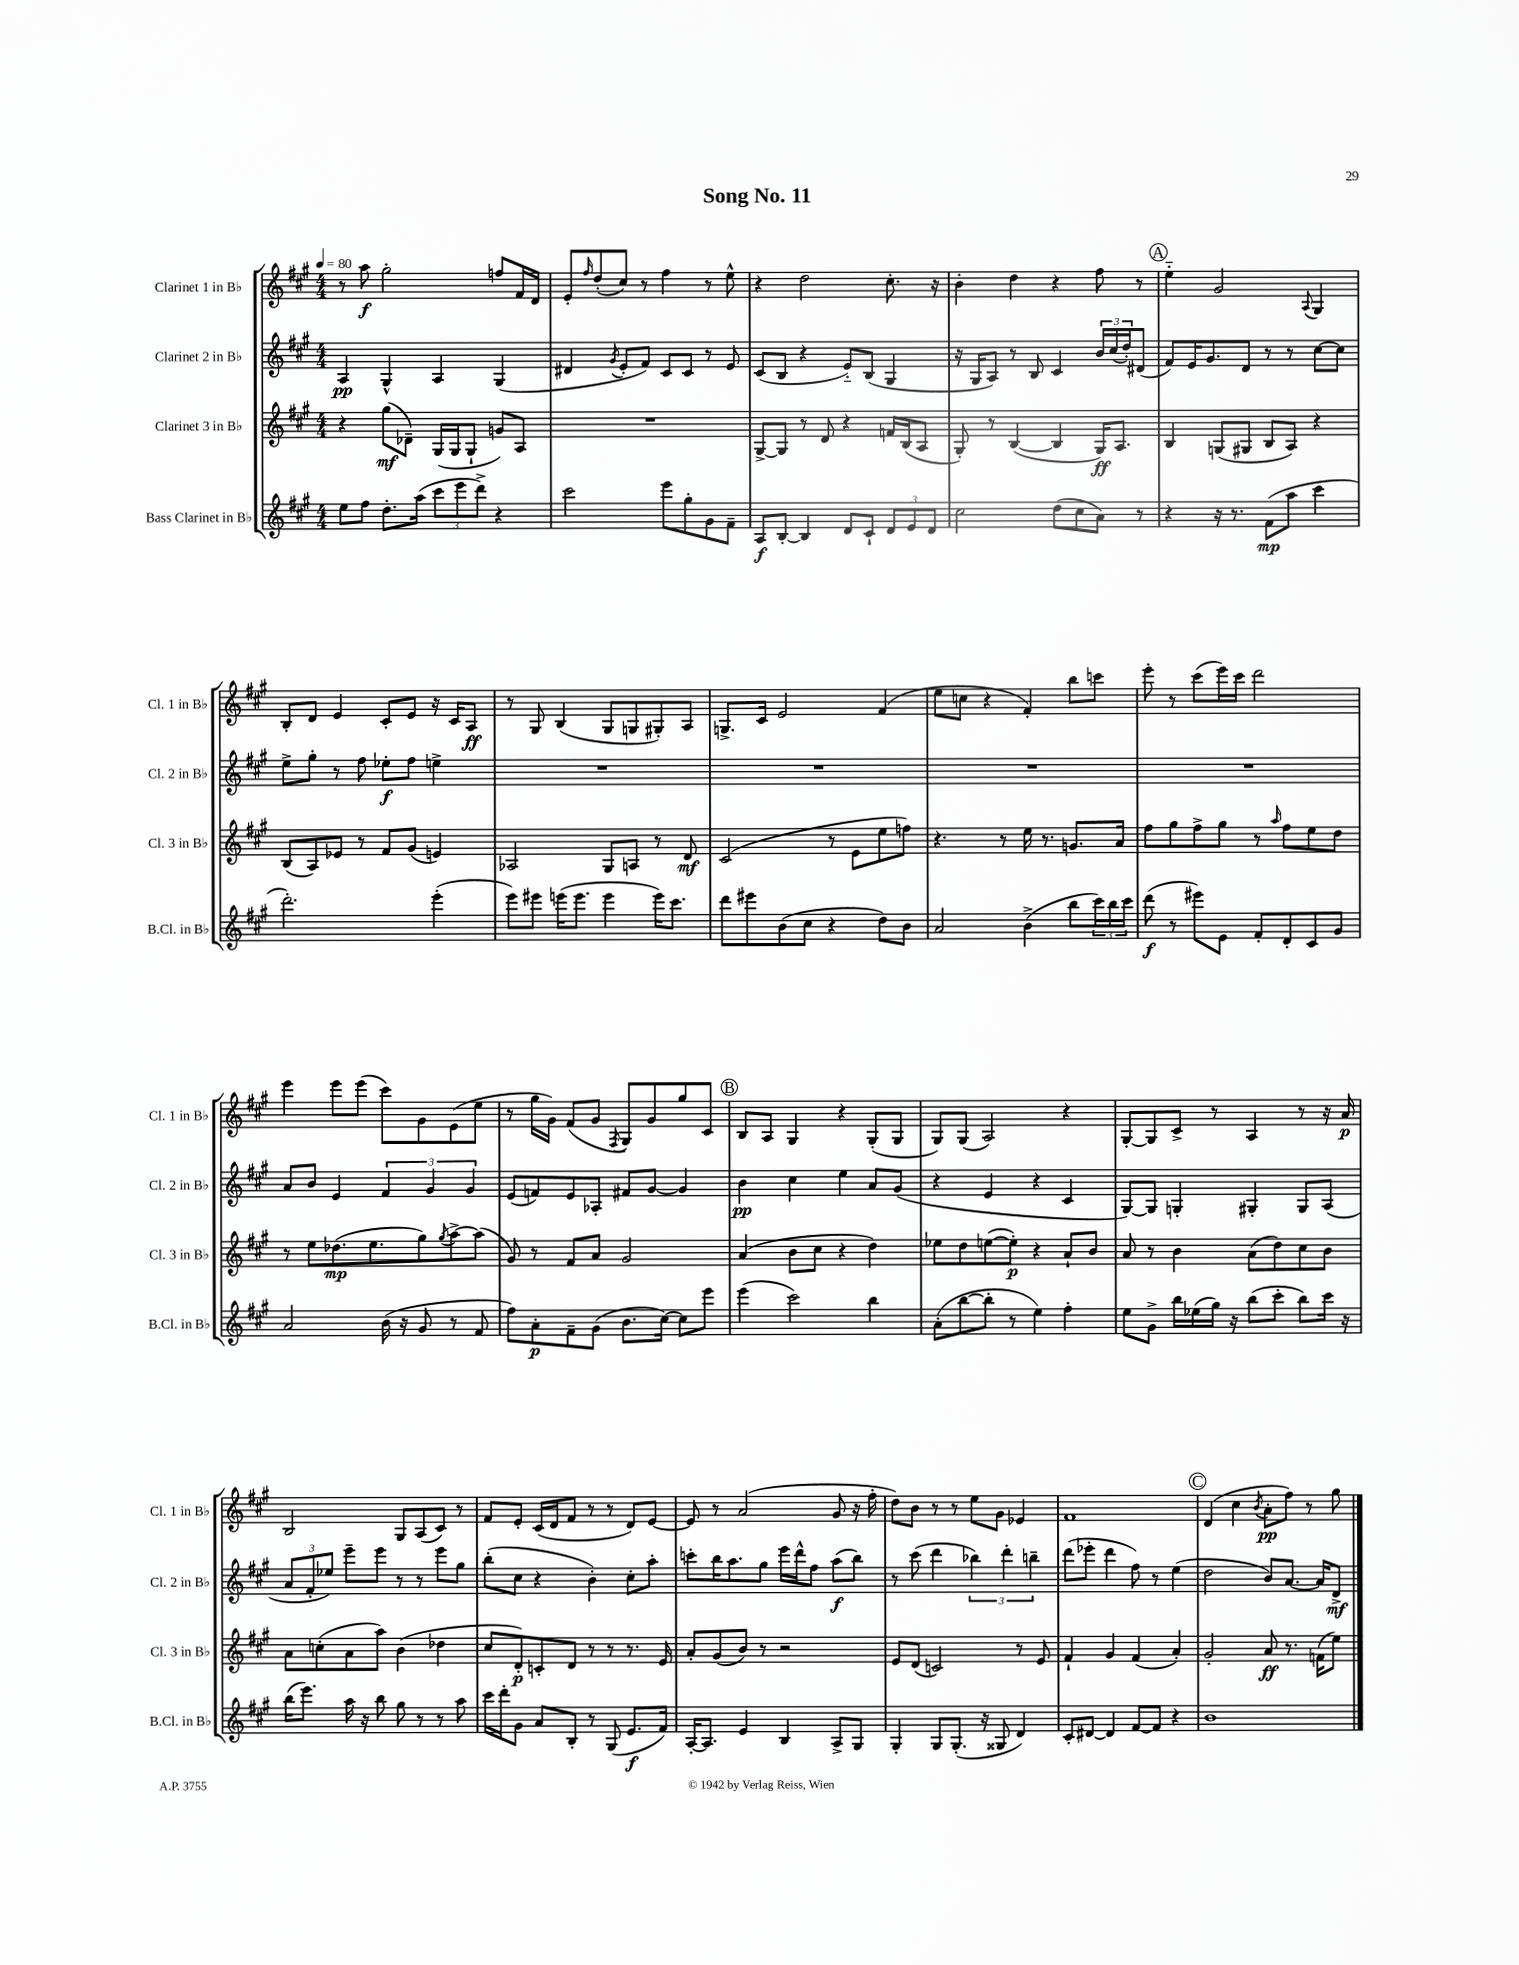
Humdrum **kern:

**kern	**kern	**kern	**kern
*staff4	*staff3	*staff2	*staff1
*clefG2	*clefG2	*clefG2	*clefG2
*k[f#c#g#]	*k[f#c#g#]	*k[f#c#g#]	*k[f#c#g#]
*M4/4	*M4/4	*M4/4	*M4/4
*MM80	*MM80	*MM80	*MM80
8ee	4r	4A	8r
8ff#	.	.	8aa
8.dd'	(8gg#	4G#^^	2gg#'
.	8d-~)	.	.
(16aa	.	.	.
12ccc#	(16G#	4A	.
.	16G#	.	.
12eee	.	.	.
.	8G#`	.	.
12ddd^)	.	.	.
4r	8g)	(4G#	8ff
.	8A	.	16f#
.	.	.	16d
=	=	=	=
2ccc#	1r	4d#	8e'
.	.	.	16qqff#
.	.	.	(8dd'
.	.	8qg#	.
.	.	8e'	8cc#)
.	.	8f#)	8r
8eee	.	8c#	4ff#
8gg#'	.	8c#	.
8g#	.	8r	8r
8f#~	.	8e	8ee^^
=	=	=	=
8A	[8G#^	(8c#	4r
[8B'	8G#]	8B	.
4B]	8r	4r	2dd
.	8d	.	.
8d	4r	8e'~)	.
8c#`	.	(8B	.
12d	16f	4G#	8.cc#'
.	(16B	.	.
12e	.	.	.
.	8A	.	.
12d	.	.	.
.	.	.	16r
=	=	=	=
2cc#	8G#')	16r	4b'
.	.	16G#	.
.	8r	8A)	.
.	([4B	8r	4dd
.	.	8B	.
(8dd	4B]	4c#	4r
8cc#	.	.	.
8a)	16G#)	24b	8ff#
.	.	(24cc#	.
.	8.A	.	.
.	.	24dd')	.
8r	.	(8d#	8r
=	=	=	=
4r	4B	8f#)	4ee'~
.	.	16e	.
.	.	8.g#	.
16r	(8G	.	2g#
8.r	.	.	.
.	8G#	8d	.
(8f#	8B	8r	.
8aa	8A)	8r	.
.	.	.	8qqA
4ccc#	4r	[8cc#	4G#
.	.	8cc#]	.
=	=	=	=
2.ddd')	(8B	8ee^	8B'
.	8A)	8gg#'	8d
.	8e-	8r	4e
.	8r	8ff#	.
.	8f#	8ee-'	8c#'
.	(8g#	8ff#	8e
(4eee'	4e)	4ee^	16r
.	.	.	16c#
.	.	.	8A
=	=	=	=
8eee)	2A-	1r	8r
8eee#	.	.	8G#
(16eee	.	.	(4B
8.eee	.	.	.
4eee	8G#	.	8G#
.	8A	.	8G
16eee)	8r	.	8G#')
8.ccc#	.	.	.
.	8d	.	8A
=	=	=	=
8ddd	(2c#	1r	8.G^
8eee#	.	.	.
.	.	.	16c#
(8b	.	.	2e
8cc#	.	.	.
4r	8r	.	.
.	8e	.	.
8dd)	8ee	.	(4f#
8b	8ff)	.	.
=	=	=	=
2a	4.r	1r	8ee
.	.	.	8cc
.	.	.	4r
.	8r	.	.
(4b^	16ee	.	4f#')
.	8.r	.	.
8bb	8.g	.	8bb
24ccc#)	.	.	8ccc
24bb	.	.	.
.	16a	.	.
24ccc#	.	.	.
=	=	=	=
(8ddd	8ff#	1r	8eee'
8r	8gg#	.	8r
8eee#)	8ff#^	.	(8ccc#
8e	8gg#	.	16eee)
.	.	.	16ccc#
8f#'	8r	.	2ddd
.	16qqaa	.	.
8d'	8ff#	.	.
8c#	8ee	.	.
8g#	8dd	.	.
=	=	=	=
2a	8r	8a	4eee
.	8ee	8b	.
.	(8.dd-	4e	8eee
.	.	.	(8eee
.	8.ee	.	.
(16b	.	6f#	8ccc#)
16r	.	.	.
8g#	8gg#)	.	8g#
.	.	6g#	.
.	8qgg#	.	.
8r	[8aa^	.	(8e
.	.	6g#	.
8f#	(8aa]	.	8ee
=	=	=	=
8ff#)	8g#)	(8e	8r
8a'	8r	8f)	16gg#
.	.	.	16g#)
8f#~	8f#	8e	(8f#
(8g#	8a	8A-'	8g#
.	.	.	8qF#
8.b	2g#	8f#	8G#)
.	.	[8g#	8g#
[16cc#)	.	.	.
8cc#]	.	4g#]	8gg#
8eee	.	.	8c#
=	=	=	=
(4eee	(4a	4b	8B
.	.	.	8A
2ccc#)	8b	4cc#	4G#
.	8cc#	.	.
.	4r	4ee	4r
4bb	4dd)	8a	(8G#'
.	.	(8g#	8G#
=	=	=	=
(8a'	8ee-	4r	8G#)
[8bb	8dd	.	(8G#
8bb']	([8ee	4e	2A)
8r	8ee'])	.	.
4ee)	4r	4r	.
4ff#'	8a`	4c#	4r
.	8b	.	.
=	=	=	=
8ee	8a	[8G#)	[8G#'
8g#^	8r	8G#]	8G#]
16bb	4b	4G'	8c#^
(16ee-	.	.	.
16gg#)	.	.	8r
16r	.	.	.
(8bb	(8a	4G#'	4A
8ccc#'	8dd)	.	.
8bb)	8cc#	8G#	8r
16ccc#	8b	(8A	16r
16r	.	.	16a
=	=	=	=
(16bb	8a	12a	2B
8.eee)	.	.	.
.	.	12f#'	.
.	(8cc'	.	.
.	.	12ee-)	.
16aa	8a	8eee~	.
16r	.	.	.
8bb	8aa)	8eee	.
8gg#	(4b	8r	8G#
8r	.	8r	(8A
8r	4dd-	8eee	8c#)
8aa	.	8gg#	8r
=	=	=	=
16ccc#	8cc#	(8bb'	8f#
16ddd'	.	.	.
8g#	8d')	8cc#	8e'
8a	8c'	4r	(16c#
.	.	.	16d
8B'	8d	.	8f#
8r	8r	4b')	8r
(8G#	8r	.	8r
8.e	8.r	8cc#'	8d)
.	.	8aa'	[8e
16f#)	16e	.	.
=	=	=	=
[16A'	8a'	8ccc'	8e]
8.A]	.	.	.
.	(8g#	16bb	8r
.	.	8.aa	.
4e	8b)	.	(2a
.	8r	8gg#	.
4B	2r	16eee	.
.	.	16ddd^^	.
.	.	8ff#	.
8A^	.	(8aa	8g#
8G#	.	8bb)	16r
.	.	.	16ff#'
=	=	=	=
4G#'	8e	8r	8dd)
.	(8d	(8ccc#	8b
8G#	2c)	4ddd	8r
(8.G#'	.	.	8r
.	.	6bb-)	8ee
16r	.	.	.
8G##	.	.	8g#
.	.	6ddd'	.
4d)	8r	.	4e-
.	.	6bb~	.
.	8e	.	.
=	=	=	=
8c#'	4f#`	(8ddd	1f#
[8d#	.	8eee-'	.
4d#]	4g#	4ddd	.
[8f#	(4f#	8ff#)	.
8f#]	.	8r	.
4r	4a')	(4ee	.
=	=	=	=
1b	2g#'	2dd	(4d
.	.	.	4cc#
.	.	.	8qb
.	8a	8b)	8a'
.	8.r	[8.a	8ff#)
.	.	.	8r
.	(16f	16a]	.
.	8ee)	8d^	8gg#
==	==	==	==
*-	*-	*-	*-
